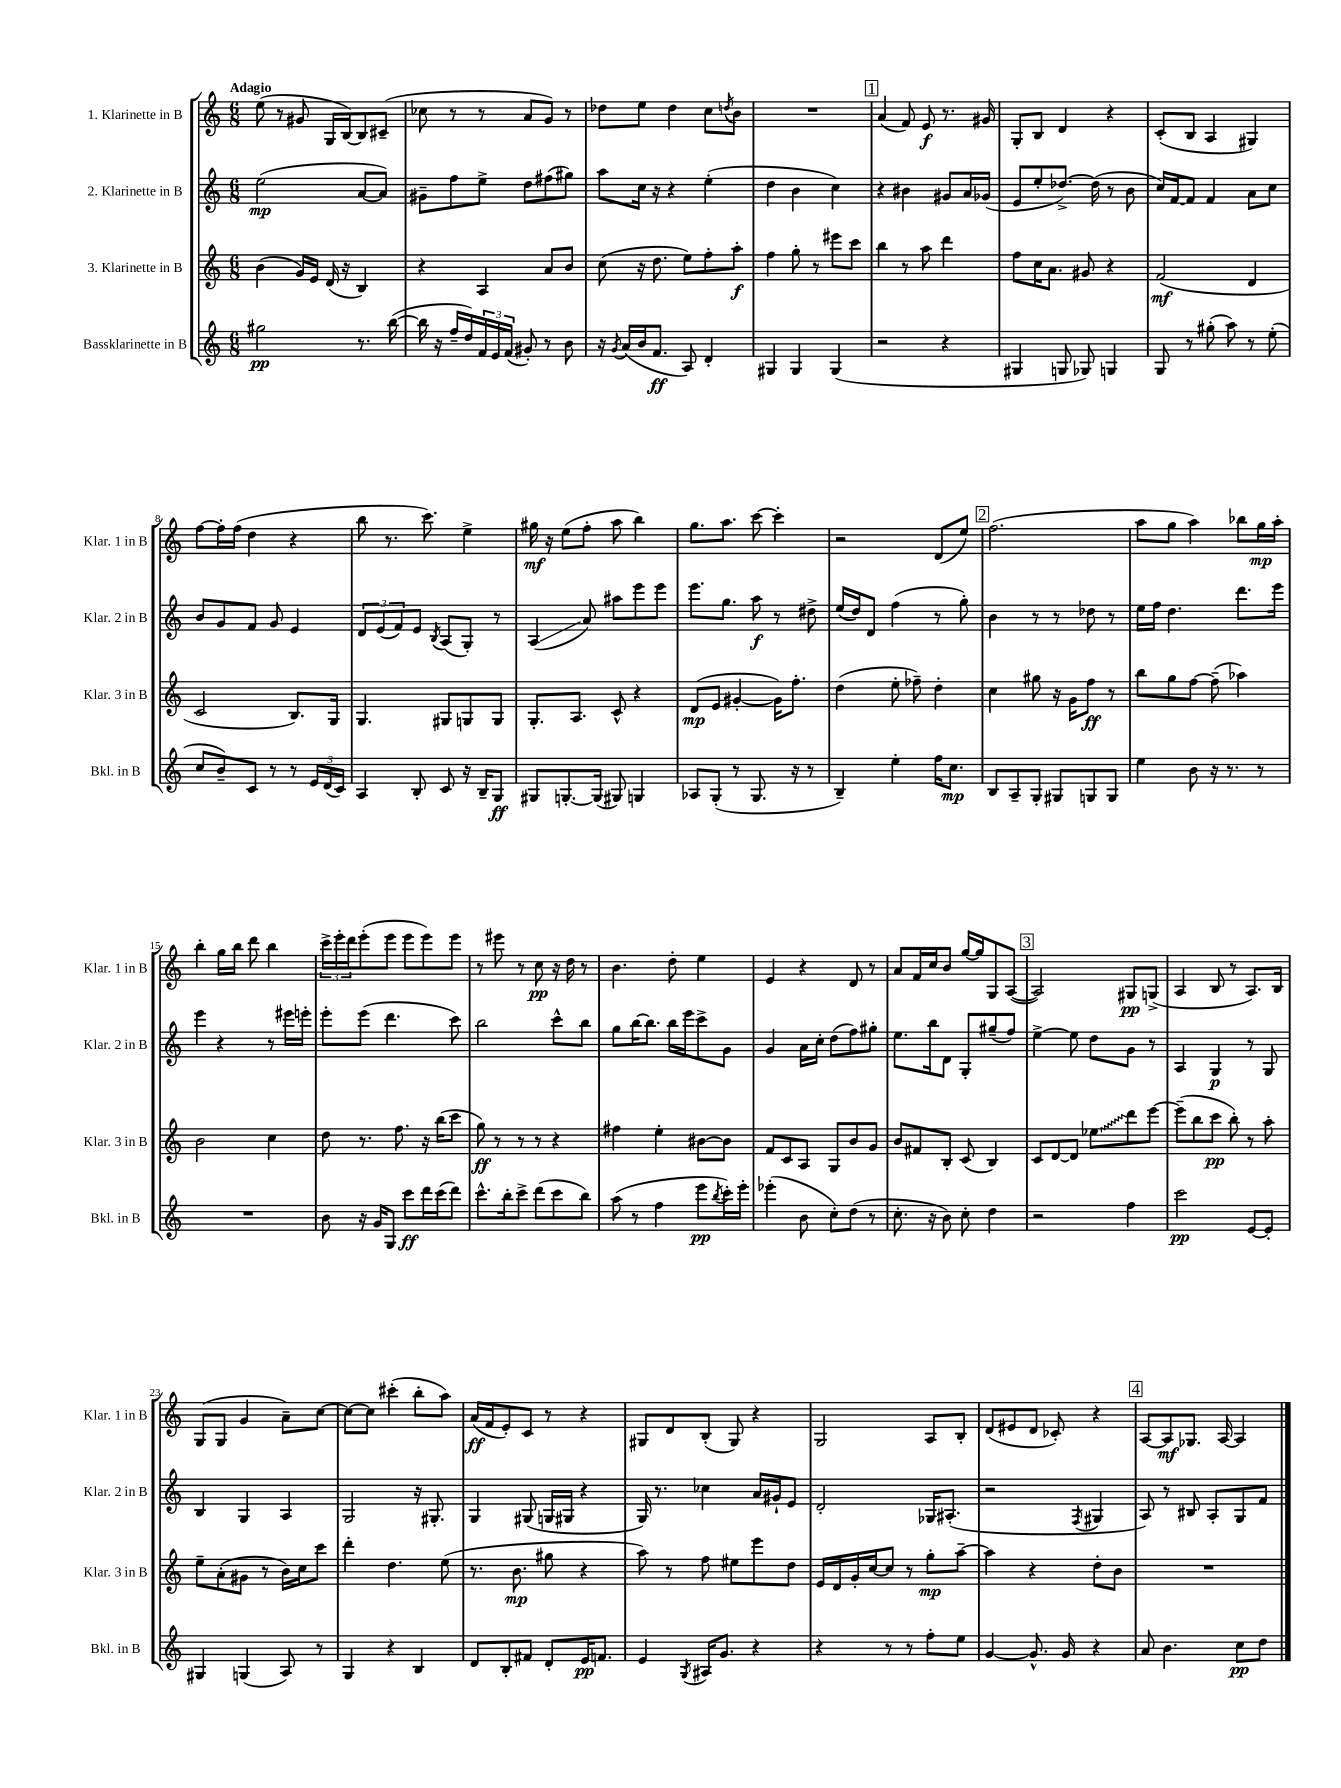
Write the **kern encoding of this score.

**kern	**kern	**kern	**kern
*staff4	*staff3	*staff2	*staff1
*clefG2	*clefG2	*clefG2	*clefG2
*k[]	*k[]	*k[]	*k[]
*M6/8	*M6/8	*M6/8	*M6/8
2gg#\	(4b\	(2ee\	(8ee\
.	.	.	8r
.	16g/LL)	.	8g#/
.	16e/JJ	.	.
.	(16d/	.	16G/LL
.	16r	.	[16B/J)
8.r	4B/)	[8a/L	8B/]
.	.	8a/]J)	(8c#~/J
([16bb\	.	.	.
=	=	=	=
16bb\]	4r	8g#~\L	8cc-\
16r	.	.	.
16ff~/LL	.	8ff\	8r
16dd/)	.	.	.
24f/	4A/	8ee^\J	8r
24e/	.	.	.
(24f/JJ	.	.	.
8g#'/)	.	8dd\L	8a/L
8r	8a/L	(8ff#\	8g/J)
8b\	8b/J	8gg#\J)	8r
=	=	=	=
16r	(8cc\	8aa\L	8dd-\L
8qg/	.	.	.
(16a/LL	.	.	.
16b/J	16r	16cc\Jk	8ee\J
8.f/J	8.dd\	16r	.
.	.	4r	4dd-\
8A/)	8ee\L)	.	.
4d'/	8ff'\	(4ee'\	8cc\L
.	.	.	8qdd/
.	8aa'\J	.	8b\J
=	=	=	=
4G#/	4ff\	4dd\	2.r
4G#/	8gg'\	4b\	.
.	8r	.	.
(4G#/	8eee#\L	4cc\)	.
.	8ccc\J	.	.
=	=	=	=
2r	4bb\	4r	(4a/
.	8r	4b#\	8f/)
.	8aa\	.	8e/
4r	4ddd\	8g#/L	8.r
.	.	16a/L	.
.	.	(16g-/JJ	16g#/
=	=	=	=
4G#/	8ff\L	8e/L	8G'/L
.	16cc\K	8ee'/	8B/J
.	8.a\J	.	.
8G/	.	[8.dd-^/J)	4d/
8G-/)	8g#/	.	.
.	.	(16dd-\]	.
4G/	4r	8r	4r
.	.	8b\	.
=	=	=	=
8G/	(2f/	16cc/LL)	(8c'/L
.	.	[16f/J	.
8r	.	8f/]J	8B/J
(8gg#'\	.	4f/	4A/
8aa\)	.	.	.
8r	4d/	8a\L	4G#/)
(8ee'\	.	8cc\J	.
=	=	=	=
8cc/L	2c/	8b/L	[8ff\L
8b~/)	.	8g/	16ff'\]L
.	.	.	(16ff\JJ
8c/J	.	8f/J	4dd\
8r	.	8g/	.
8r	8.B/L)	4e/	4r
24e/LL	.	.	.
(24d/	.	.	.
.	16G/Jk	.	.
24c/JJ)	.	.	.
=	=	=	=
4A/	4.G/	12d/L	8bb\
.	.	(12e/	.
.	.	.	8.r
.	.	12f/)	.
8B'/	.	8e/J	.
.	.	.	8.ccc\)
.	.	8qB/	.
8c/	8G#/L	(8A/L	.
16r	8G/	8G'/J)	4ee^\
16B~/LK	.	.	.
8G/J	8G/J	8r	.
=	=	=	=
8G#/L	8.G'/L	(4A/	16gg#\
.	.	.	16r
[8.G'/	.	.	(8ee\L
.	8.A/J	.	.
.	.	8a/)	8ff'\J
(16G/]Jk	.	.	.
8G#/)	8c^^/	8aa#\L	8aa\
4G/	4r	8eee\	4bb\)
.	.	8eee\J	.
=	=	=	=
8A-/L	(8d/L	8.eee\L	8.gg\L
(8G'/J	8e/J	.	.
.	.	8.gg\J	8.aa\J
8r	[4g#'/	.	.
8.G/	.	8aa\	[8ccc\
.	16g#\]LK)	8r	4ccc'\]
16r	8.ff'\J	.	.
8r	.	8dd#^\	.
=	=	=	=
4B~/)	(4dd\	(16ee/LL	2r
.	.	16dd/J)	.
.	.	8d/J	.
4ee'\	8ee'\	(4ff\	.
.	8ff-~\)	.	.
16ff\LK	4dd'\	8r	(8d/L
8.cc\J	.	.	.
.	.	8gg'\)	8ee/J)
=	=	=	=
8B/L	4cc\	4b\	(2.ff\
8A~/	.	.	.
8G'/J	8gg#\	8r	.
8G#/L	16r	8r	.
.	16g\LK	.	.
8G/	8ff\J	8dd-\	.
8G/J	8r	8r	.
=	=	=	=
4ee\	8bb\L	16ee\LL	8aa\L
.	.	16ff\JJ	.
.	8gg\	4.dd\	8gg\J
8b\	[8ff\J	.	4aa\)
16r	(8ff~\]	.	.
8.r	.	.	.
.	4aa-\)	8.ddd\L	8bb-\L
8r	.	.	16gg\L
.	.	16eee\Jk	16aa'\JJ
=	=	=	=
2.r	2b\	4eee\	4bb'\
.	.	4r	16gg\LL
.	.	.	16bb\JJ
.	.	.	8ddd\
.	4cc\	8r	4bb\
.	.	16eee#\LL	.
.	.	16eee'\JJ	.
=	=	=	=
8b\	8dd\	8eee'\L	24ccc^\LL
.	.	.	24eee'\
.	.	.	24ddd\J
16r	8.r	(8eee\J	(8eee'\
16g/LK	.	.	.
8G/J	.	4.ddd\	8eee\J
.	8.ff\	.	.
8ccc\L	.	.	8eee\L
16ddd\L	16r	.	8eee\)
(16ccc\J	(16bb\LK	.	.
8ddd\J)	8ccc\J	8ccc\)	8eee\J
=	=	=	=
8.ccc^^\L	8gg\)	2bb\	8r
.	8r	.	8eee#\
16bb'\k	.	.	.
8ccc^\J	8r	.	8r
(8ddd\L	8r	.	8cc\
8ccc\	4r	8ccc^^\L	16r
.	.	.	16dd\
8bb\J)	.	8bb\J	8r
=	=	=	=
(8aa\	4ff#\	8gg\L	4.b\
8r	.	[16bb\K	.
.	.	8.bb\]J	.
4ff\	4ee'\	.	.
.	.	16bb\LL	8dd'\
.	.	16eee\J	.
8eee\L	[8b#\L	8ccc^\	4ee\
8qbb/	.	.	.
16ccc'\L)	8b#\]J	8g\J	.
16eee'\JJ	.	.	.
=	=	=	=
(4eee-'\	8f/L	4g/	4e/
.	8c/	.	.
8b\	8A/J	16a\LL	4r
.	.	16cc'\JJ	.
8cc'\L)	8G/L	(8dd\L	.
(8dd\J	8b/	8ff\)	8d/
8r	8g/J	8gg#'\J	8r
=	=	=	=
8.cc'\	8b/L	8.ee\L	8a/L
.	8f#/	.	16f/L
16r	.	16bb\k	16cc/J
8b\)	8B'/J	8d\J	8b/J
8cc'\	(8c/	8G'/L	[16gg/LL
.	.	.	16gg/]J
4dd\	4B/)	(8gg#~/	8G/
.	.	8ff/J)	([8A/J
=	=	=	=
2r	8c/L	[4ee^\	2A/])
.	[8d/	.	.
.	8d/]J	8ee\]	.
.	8ee-\L	8dd\L	.
4ff\	8ddd\	8g\J	8G#/L
.	[8eee\J	8r	(8G^/J
=	=	=	=
2ccc\	(8eee~\]L	4A/	4A/
.	8bb\	.	.
.	8ccc\J	4G/	8B/
.	8bb'\)	.	8r
[8e/L	8r	8r	8.A/L)
8e'/]J	8aa'\	8G/	.
.	.	.	16B/Jk
=	=	=	=
4G#/	8ee~\L	4B/	(8G/L
.	(8a'\	.	8G/J
(4G/	8g#\J	4G/	4g/
.	8r	.	.
8A/)	16b\LL)	4A/	8a~\L)
.	16cc\J	.	.
8r	8ccc\J	.	[8cc\J
=	=	=	=
4G/	4ddd'\	2G/	8cc\_L
.	.	.	8cc\]J
4r	4.dd\	.	(4ccc#'\
4B/	.	16r	8bb'\L
.	.	8.G#'/	.
.	(8ee\	.	8aa\J)
=	=	=	=
8d/L	8.r	4G/	(16a/LL
.	.	.	16f/J
8B'/	.	.	8e'/)
.	8.b\	.	.
8f#/J	.	(8G#/	8c/J
8d'/L	8gg#\	16G/LL	8r
.	.	16G#/JJ	.
16e/K	4r	4r	4r
8.f/J	.	.	.
=	=	=	=
4e/	8aa\)	16G/)	8G#/L
.	.	8.r	.
.	8r	.	8d/
8qG/	.	.	.
16A#/LK	8ff\	4cc-\	(8B'/J
8.g/J	.	.	.
.	8ee#\L	.	8G#/)
4r	8eee\	16a/LL	4r
.	.	16g#`/J	.
.	8dd\J	8e/J	.
=	=	=	=
4r	16e/LL	2d'/	2G/
.	16d/	.	.
.	16g'/	.	.
.	[16cc/J	.	.
8r	8cc/]J	.	.
8r	8r	.	.
8ff'\L	8gg'\L	16G-/LK	8A/L
.	.	(8.A#'/J	.
8ee\J	[8aa~\J	.	8B'/J
=	=	=	=
[4g/	4aa\]	2r	(8d/L
.	.	.	8e#/
8.g^^/]	4r	.	8d/J
.	.	.	8c-'/)
16g/	.	.	.
.	.	8qF/	.
4r	8dd'\L	4G#/	4r
.	8b\J	.	.
=	=	=	=
8a/	2.r	8A/)	[8A/L
4.b\	.	8r	8A/]
.	.	8B#/	8.G-/J
.	.	8A'/L	.
.	.	.	[16A/
8cc\L	.	8G/	4A/]
8dd\J	.	8f/J	.
==	==	==	==
*-	*-	*-	*-
